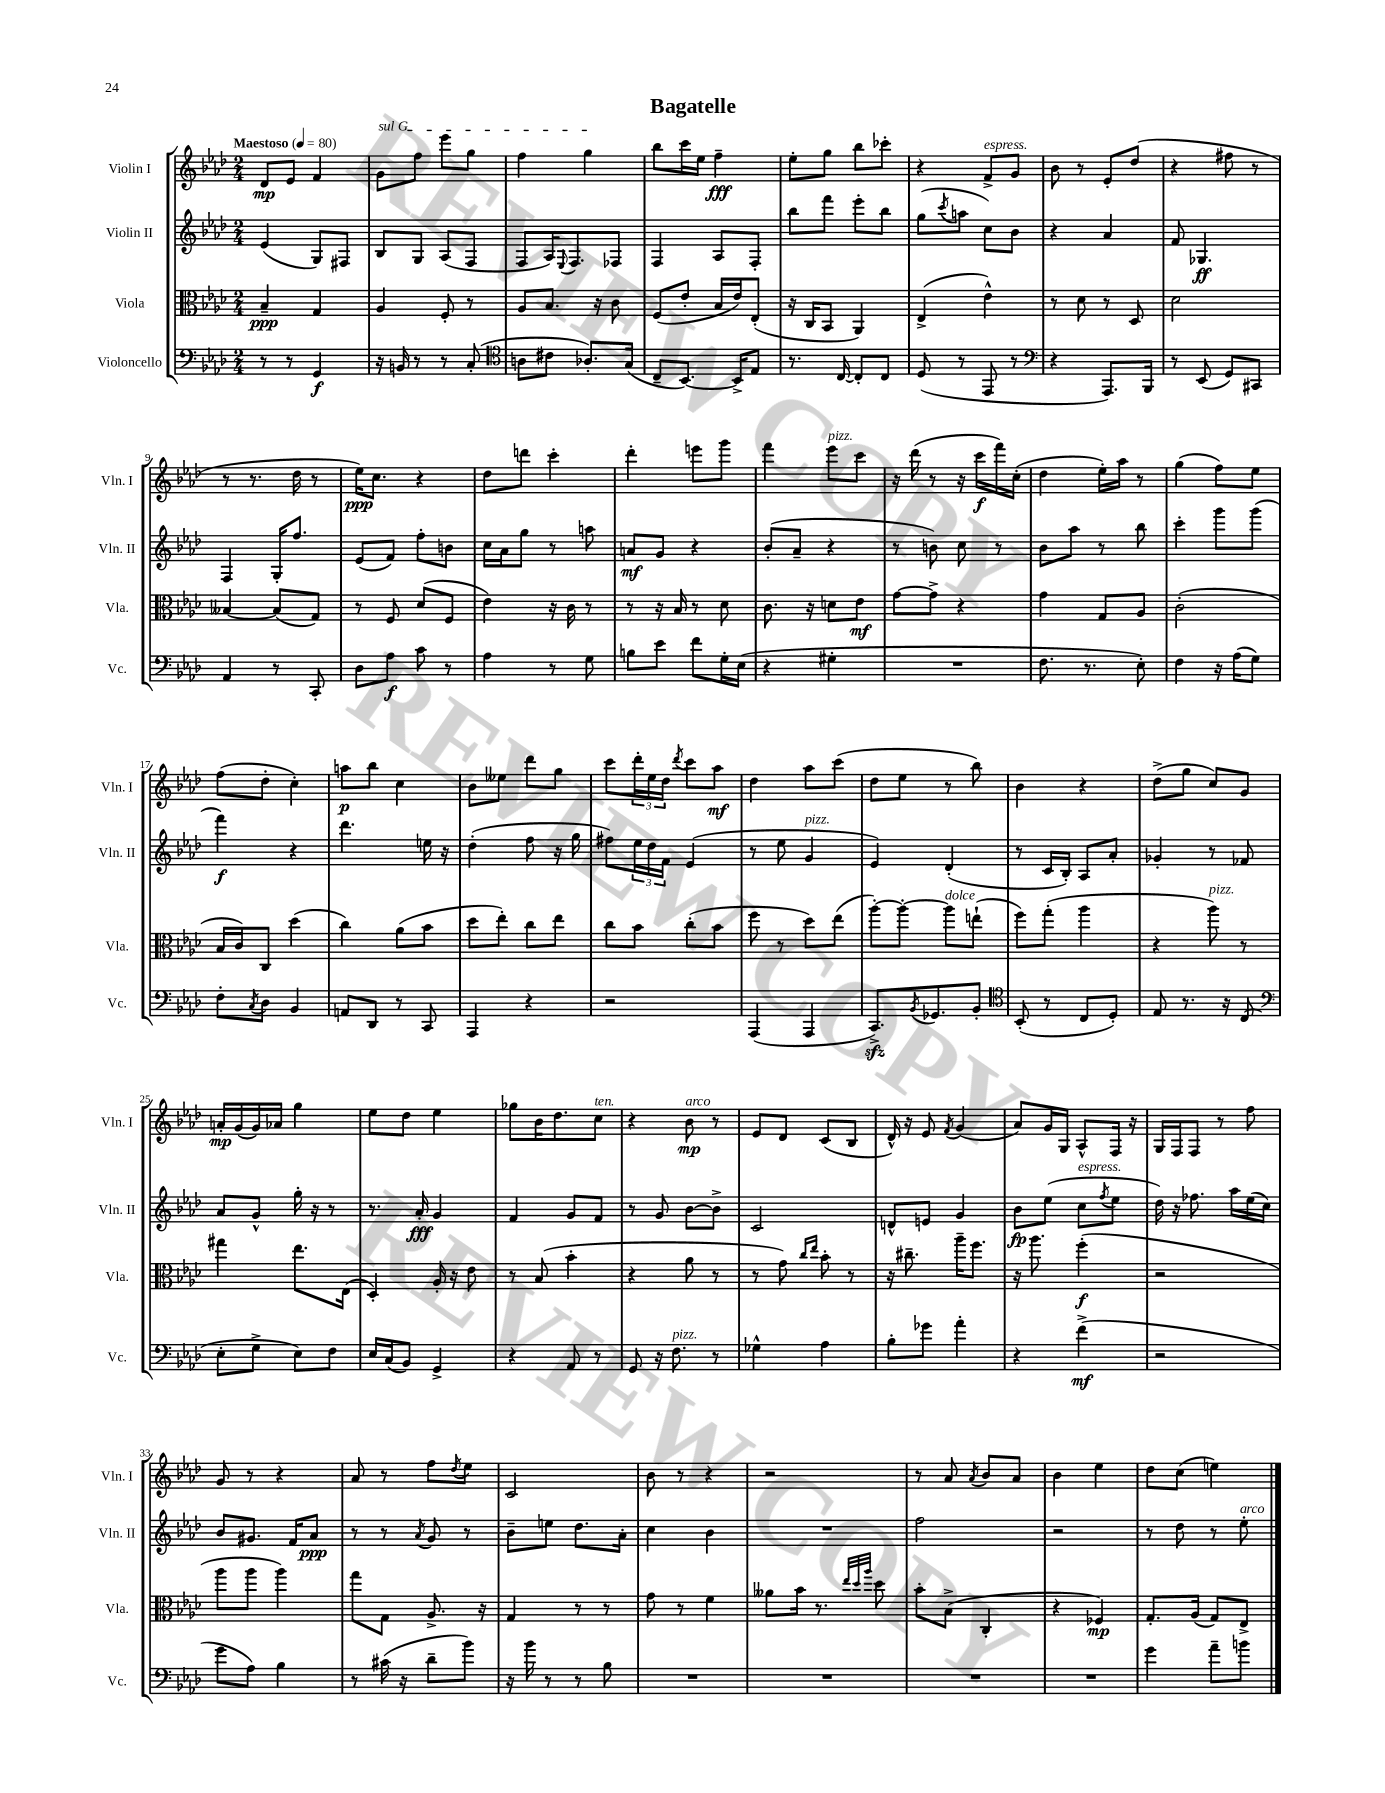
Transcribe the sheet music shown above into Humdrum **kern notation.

**kern	**dynam	**kern	**dynam	**kern	**dynam	**kern	**dynam
*part4	*part4	*part3	*part3	*part2	*part2	*part1	*part1
*staff4	*staff4	*staff3	*staff3	*staff2	*staff2	*staff1	*staff1
*I"Violoncello	*	*I"Viola	*	*I"Violin II	*	*I"Violin I	*
*I'Vc.	*	*I'Vla.	*	*I'Vln. II	*	*I'Vln. I	*
*clefF4	*	*clefC3	*	*clefG2	*	*clefG2	*
*k[b-e-a-d-]	*	*k[b-e-a-d-]	*	*k[b-e-a-d-]	*	*k[b-e-a-d-]	*
*M2/4	*	*M2/4	*	*M2/4	*	*M2/4	*
*MM80	*	*MM80	*	*MM80	*	*MM80	*
=1	=1	=1	=1	=1	=1	=1	=1
!	!	!	!	!	!	!LO:TX:a:B:t=Maestoso	!
8r	.	4B-~/	ppp	(4e-/	.	8d-/L	mp
8r	.	.	.	.	.	8e-/J	.
4GG/	f	4G/	.	8G/L)	.	4f/	.
.	.	.	.	8F#X/J	.	.	.
=2	=2	=2	=2	=2	=2	=2	=2
!	!	!	!	!	!	!LO:TX:a:i:t=sul G	!
16r	.	4A-/	.	8B-/L	.	8g\L	.
16BBn/	.	.	.	.	.	.	.
8r	.	.	.	8G/J	.	8ff\J	.
8r	.	8F'/	.	(8A-/L	.	8eee-\L	.
(8C'/	.	8r	.	8F/J	.	8gg\J	.
=3	=3	=3	=3	=3	=3	=3	=3
*clefC4	*	*	*	*	*	*	*
8An\L	.	8A-/L	.	8F/L	.	4ff\	.
8c#X\J	.	8.B-/J	.	16A-/K)	.	.	.
.	.	.	.	8qqE-/	.	.	.
.	.	.	.	8.F/	.	.	.
8.A-X'/L)	.	.	.	.	.	4gg\	.
.	.	16r	.	.	.	.	.
.	.	8c\	.	8F-X/J	.	.	.
(16G/Jk	.	.	.	.	.	.	.
=4	=4	=4	=4	=4	=4	=4	=4
8C~/L	.	(8F/L	.	4F/	.	8bb-\L	.
[8.BB-/J)	.	8e-'/J	.	.	.	16ccc\L	.
.	.	.	.	.	.	16ee-\JJ	.
.	.	16B-/LL	.	8A-/L	.	4ff~\	fff
16BB-^/KL]	.	16e-/J)	.	.	.	.	.
8E-/J	.	(8E-'/J	.	8F'/J	.	.	.
=5	=5	=5	=5	=5	=5	=5	=5
8.r	.	16r	.	8bb-\L	.	8ee-'\L	.
.	.	16C/KL	.	.	.	.	.
.	.	8BB-/J	.	8fff\J	.	8gg\J	.
[16C/	.	.	.	.	.	.	.
8C'/L]	.	4AA-/)	.	8eee-'\L	.	8bb-\L	.
8C/J	.	.	.	8bb-\J	.	8ccc-X'\J	.
=6	=6	=6	=6	=6	=6	=6	=6
(8D-/	.	(4E-^/	.	(8gg\L	.	4r	.
.	.	.	.	8qccc/	.	.	.
8r	.	.	.	8aan\J	.	.	.
!	!	!	!	!	!	!LO:TX:a:i:t=espress.	!
8EE-/	.	4e-^^\)	.	8cc\L)	.	8f^/L	.
8r	.	.	.	8b-\J	.	8g/J	.
=7	=7	=7	=7	=7	=7	=7	=7
*clefF4	*	*	*	*	*	*	*
4r	.	8r	.	4r	.	8b-\	.
.	.	8d-\	.	.	.	8r	.
8.AAA-/L)	.	8r	.	4a-/	.	8e-'/L	.
.	.	8D-/	.	.	.	(8dd-/J	.
16BBB-/Jk	.	.	.	.	.	.	.
=8	=8	=8	=8	=8	=8	=8	=8
8r	.	2d-\	.	8f/	.	4r	.
(8EE-/	.	.	.	4.G-X/	ff	.	.
8GG/L)	.	.	.	.	.	8ff#X\	.
8CC#X/J	.	.	.	.	.	8r	.
!!LO:LB:g=z
=9	=9	=9	=9	=9	=9	=9	=9
4AA-/	.	[4B--X/	.	4F/	.	8r	.
.	.	.	.	.	.	8.r	.
8r	.	(8B--/L]	.	16G'/KL	.	.	.
.	.	.	.	8.ff/J	.	16dd-\	.
8CC'/	.	8G/J)	.	.	.	8r	.
=10	=10	=10	=10	=10	=10	=10	=10
8D-\L	.	8r	.	(8e-/L	.	16ee-\KL)	ppp
.	.	.	.	.	.	8.cc\J	.
8A-\J	f	8F/	.	8f/J)	.	.	.
8c\	.	(8d-/L	.	8ff'\L	.	4r	.
8r	.	8F/J	.	8bn\J	.	.	.
=11	=11	=11	=11	=11	=11	=11	=11
4A-\	.	4e-\)	.	16cc\LL	.	8dd-\L	.
.	.	.	.	16a-\J	.	.	.
.	.	.	.	8gg\J	.	8dddn\J	.
8r	.	16r	.	8r	.	4ccc'\	.
.	.	16c\	.	.	.	.	.
8G\	.	8r	.	8aan\	.	.	.
=12	=12	=12	=12	=12	=12	=12	=12
8Bn\L	.	8r	.	8an/L	mf	4ddd-'\	.
8e-\J	.	16r	.	8g/J	.	.	.
.	.	16B-/	.	.	.	.	.
8f\L	.	8r	.	4r	.	8eeen\L	.
16G'\L	.	8d-\	.	.	.	8ggg\J	.
(16E-\JJ	.	.	.	.	.	.	.
=13	=13	=13	=13	=13	=13	=13	=13
4r	.	8.c\	.	(8b-'/L	.	4fff\	.
.	.	.	.	8a-~/J	.	.	.
.	.	16r	.	.	.	.	.
!	!	!	!	!	!	!LO:TX:a:i:t=pizz.	!
4G#X'\	.	8dn\L	.	4r	.	8eee-\L	.
.	.	8e-\J	mf	.	.	8ccc\J	.
=14	=14	=14	=14	=14	=14	=14	=14
2r	.	[8g\L	.	8r	.	16r	.
.	.	.	.	.	.	(16ddd-\	.
.	.	8g^\J]	.	8bn\)	.	8r	.
.	.	4r	.	8cc\	.	16r	.
.	.	.	.	.	.	16ccc\LL	f
.	.	.	.	8r	.	16fff\)	.
.	.	.	.	.	.	(16cc'\JJ	.
=15	=15	=15	=15	=15	=15	=15	=15
8.F\	.	4g\	.	8b-\L	.	4dd-\	.
.	.	.	.	8aa-\J	.	.	.
8.r	.	.	.	.	.	.	.
.	.	8G/L	.	8r	.	16ee-'\LL)	.
.	.	.	.	.	.	16aa-\JJ	.
8E-'\)	.	8A-/J	.	8bb-\	.	8r	.
=16	=16	=16	=16	=16	=16	=16	=16
4F\	.	(2c'\	.	4ccc'\	.	(4gg\	.
16r	.	.	.	8ggg\L	.	8ff\L)	.
(16A-\KL	.	.	.	.	.	.	.
8G\J)	.	.	.	(8ggg\J	.	8ee-\J	.
!!LO:LB:g=z
=17	=17	=17	=17	=17	=17	=17	=17
8F'\L	.	16B-/LL	.	4fff\)	f	(8ff\L	.
.	.	16c/J)	.	.	.	.	.
8qC/	.	.	.	.	.	.	.
8D-\J	.	8C/J	.	.	.	8dd-'\J	.
4BB-/	.	(4dd-\	.	4r	.	4cc'\)	.
=18	=18	=18	=18	=18	=18	=18	=18
8AAn/L	.	4cc\)	.	4.ddd-\	.	8aan\L	p
8DD-/J	.	.	.	.	.	8bb-\J	.
8r	.	(8a-\L	.	.	.	4cc\	.
8CC/	.	8b-\J	.	16een\	.	.	.
.	.	.	.	16r	.	.	.
=19	=19	=19	=19	=19	=19	=19	=19
4AAA-/	.	8dd-\L	.	(4dd-'\	.	8b-\L	.
.	.	8ee-'\J)	.	.	.	8ee--X\J	.
4r	.	8cc\L	.	8ff\	.	8ddd-\L	.
.	.	8ee-\J	.	16r	.	8gg\J	.
.	.	.	.	16gg\	.	.	.
=20	=20	=20	=20	=20	=20	=20	=20
2r	.	8cc\L	.	8ff#X\L)	.	8ccc\L	.
.	.	8b-\J	.	24ee-\L	.	24ddd-'\L	.
.	.	.	.	24dd-\	.	24ee-\	.
.	.	.	.	24f\JJ	.	24dd-\JJ	.
.	.	.	.	.	.	8qddd-/	.
.	.	(8cc'\L	.	(4e-/	.	8ccc\L	.
.	.	8b-\J	.	.	.	8aa-\J	mf
=21	=21	=21	=21	=21	=21	=21	=21
(4AAA-/	.	8ff\	.	8r	.	4dd-\	.
.	.	8r	.	8ee-\	.	.	.
!	!	!	!	!LO:TX:a:i:t=pizz.	!	!	!
4AAA-/	.	8dd-\L)	.	4g/	.	8aa-\L	.
.	.	(8ee-\J	.	.	.	(8ccc\J	.
=22	=22	=22	=22	=22	=22	=22	=22
8.CCzz^/L)	.	[8aa-'\L)	.	4e-/)	.	8dd-\L	.
.	.	8aa-'\J_	.	.	.	8ee-\J	.
8qBB-/	.	.	.	.	.	.	.
8.GG-X/	.	.	.	.	.	.	.
!	!	!LO:TX:a:i:t=dolce	!	!	!	!	!
.	.	8aa-\L]	.	(4d-'/	.	8r	.
8BB-'/J	.	(8een`\J	.	.	.	8bb-\)	.
=23	=23	=23	=23	=23	=23	=23	=23
*clefC4	*	*	*	*	*	*	*
(8BB-'/	.	8ff\L)	.	8r	.	4b-\	.
8r	.	(8gg'\J	.	16c/LL	.	.	.
.	.	.	.	16B-'/JJ)	.	.	.
8C/L	.	4aa-\	.	8A-/L	.	4r	.
8D-'/J)	.	.	.	8a-'/J	.	.	.
=24	=24	=24	=24	=24	=24	=24	=24
8E-/	.	4r	.	4g-X'/	.	(8dd-^\L	.
8.r	.	.	.	.	.	8gg\J	.
!	!	!LO:TX:a:i:t=pizz.	!	!	!	!	!
.	.	8aa-\)	.	8r	.	8cc/L)	.
16r	.	.	.	.	.	.	.
(8C/	.	8r	.	8f-X/	.	8g/J	.
!!LO:LB:g=z
=25	=25	=25	=25	=25	=25	=25	=25
*clefF4	*	*	*	*	*	*	*
8E-'\L	.	4gg#X\	.	8a-/L	.	16an'/LL	mp
.	.	.	.	.	.	(16g/	.
8G^\J	.	.	.	8g^^/J	.	16g/)	.
.	.	.	.	.	.	16a-X/JJ	.
8E-\L)	.	8.ee-\L	.	16gg'\	.	4gg\	.
.	.	.	.	16r	.	.	.
8F\J	.	.	.	8r	.	.	.
.	.	(16E-\Jk	.	.	.	.	.
=26	=26	=26	=26	=26	=26	=26	=26
16E-/LL	.	4D-'/)	.	8.r	.	8ee-\L	.
(16C/J	.	.	.	.	.	.	.
8BB-/J)	.	.	.	.	.	8dd-\J	.
.	.	.	.	16a-'/	fff	.	.
4GG^/	.	16A-'/	.	4g/	.	4ee-\	.
.	.	16r	.	.	.	.	.
.	.	8e-\	.	.	.	.	.
=27	=27	=27	=27	=27	=27	=27	=27
4r	.	8r	.	4f/	.	8gg-X\L	.
.	.	(8B-/	.	.	.	16b-\K	.
.	.	.	.	.	.	8.dd-\	.
8AA-/	.	4b-'\	.	8g/L	.	.	.
!	!	!	!	!	!	!LO:TX:a:i:t=ten.	!
8r	.	.	.	8f/J	.	8cc\J	.
=28	=28	=28	=28	=28	=28	=28	=28
8GG/	.	4r	.	8r	.	4r	.
16r	.	.	.	8g/	.	.	.
!LO:TX:a:i:t=pizz.	!	!	!	!	!	!	!
8.F\	.	.	.	.	.	.	.
!	!	!	!	!	!	!LO:TX:a:i:t=arco	!
.	.	8a-\	.	[8b-\L	.	8b-\	mp
8r	.	8r	.	8b-^\J]	.	8r	.
=29	=29	=29	=29	=29	=29	=29	=29
4G-X^^\	.	8r	.	2c/	.	8e-/L	.
.	.	8g\)	.	.	.	8d-/J	.
.	.	16qqcc/LL	.	.	.	.	.
.	.	16qqee-/JJ	.	.	.	.	.
4A-\	.	8b-'\	.	.	.	(8c/L	.
.	.	8r	.	.	.	8B-/J	.
=30	=30	=30	=30	=30	=30	=30	=30
8B-'\L	.	16r	.	8dn^^/L	.	16d-^^/)	.
.	.	8.cc#X~\	.	.	.	16r	.
8g-X\J	.	.	.	8en/J	.	8e-/	.
.	.	.	.	.	.	8qf/	.
4a-'\	.	16aa-~\KL	.	4g/	.	(4g/	.
.	.	8.ff\J	.	.	.	.	.
=31	=31	=31	=31	=31	=31	=31	=31
4r	.	16r	.	8b-\L	fp	8a-/L)	.
.	.	8.aa-\	.	.	.	.	.
.	.	.	.	(8ee-\J	.	16g/L	.
.	.	.	.	.	.	16G/JJ	.
!	!	!	!	!LO:TX:a:i:t=espress.	!	!	!
(4f^\	mf	(4ff'\	f	8cc\L	.	8A-^^/L	.
.	.	.	.	8qff/	.	.	.
.	.	.	.	8ee-\J	.	16F/Jk	.
.	.	.	.	.	.	16r	.
=32	=32	=32	=32	=32	=32	=32	=32
2r	.	2r	.	16dd-\)	.	16G/LL	.
.	.	.	.	16r	.	16F/J	.
.	.	.	.	8.ff-X\	.	8F/J	.
.	.	.	.	.	.	8r	.
.	.	.	.	16aa-\LL	.	.	.
.	.	.	.	(16ee-\	.	8ff\	.
.	.	.	.	16cc\JJ)	.	.	.
!!LO:LB:g=z
=33	=33	=33	=33	=33	=33	=33	=33
8g\L	.	8aa-\L	.	8b-/L	.	8g/	.
8A-\J)	.	8aa-\J	.	8.g#X/J	.	8r	.
4B-\	.	4aa-\)	.	.	.	4r	.
.	.	.	.	16f/KL	.	.	.
.	.	.	.	8a-/J	ppp	.	.
=34	=34	=34	=34	=34	=34	=34	=34
8r	.	8gg\L	.	8r	.	8a-/	.
(16c#X\	.	8G\J	.	8r	.	8r	.
16r	.	.	.	.	.	.	.
.	.	.	.	8qa-/	.	.	.
8d-~\L	.	8.A-^/	.	8g/	.	8ff\L	.
.	.	.	.	.	.	8qdd-/	.
8b-\J)	.	.	.	8r	.	8ee-\J	.
.	.	16r	.	.	.	.	.
=35	=35	=35	=35	=35	=35	=35	=35
16r	.	4G/	.	8b-~\L	.	2c/	.
16b-\	.	.	.	.	.	.	.
8r	.	.	.	8een\J	.	.	.
8r	.	8r	.	8.dd-\L	.	.	.
8B-\	.	8r	.	.	.	.	.
.	.	.	.	16a-'\Jk	.	.	.
=36	=36	=36	=36	=36	=36	=36	=36
2r	.	8g\	.	4cc\	.	8b-\	.
.	.	8r	.	.	.	8r	.
.	.	4f\	.	4b-\	.	4r	.
=37	=37	=37	=37	=37	=37	=37	=37
2r	.	8a--X\L	.	2r	.	2r	.
.	.	16b-\Jk	.	.	.	.	.
.	.	8.r	.	.	.	.	.
.	.	32qqee-/LLL	.	.	.	.	.
.	.	32qqdd-/	.	.	.	.	.
.	.	32qqaa-/JJJ	.	.	.	.	.
.	.	8dd-\	.	.	.	.	.
=38	=38	=38	=38	=38	=38	=38	=38
2r	.	8b-'\L	.	2ff\	.	8r	.
.	.	(8B-^\J	.	.	.	8a-/	.
.	.	.	.	.	.	8qa-/	.
.	.	4C'/	.	.	.	8b-/L	.
.	.	.	.	.	.	8a-/J	.
=39	=39	=39	=39	=39	=39	=39	=39
2r	.	4r	.	2r	.	4b-\	.
.	.	4F-X/)	mp	.	.	4ee-\	.
=40	=40	=40	=40	=40	=40	=40	=40
4g\	.	8.G'/L	.	8r	.	8dd-\L	.
.	.	.	.	8dd-\	.	(8cc\J	.
.	.	(16A-/Jk	.	.	.	.	.
8a-~\L	.	8G/L)	.	8r	.	4een\)	.
!	!	!	!	!LO:TX:a:i:t=arco	!	!	!
8bn\J	.	8E-^/J	.	8ee-'\	.	.	.
==	==	==	==	==	==	==	==
*-	*-	*-	*-	*-	*-	*-	*-
